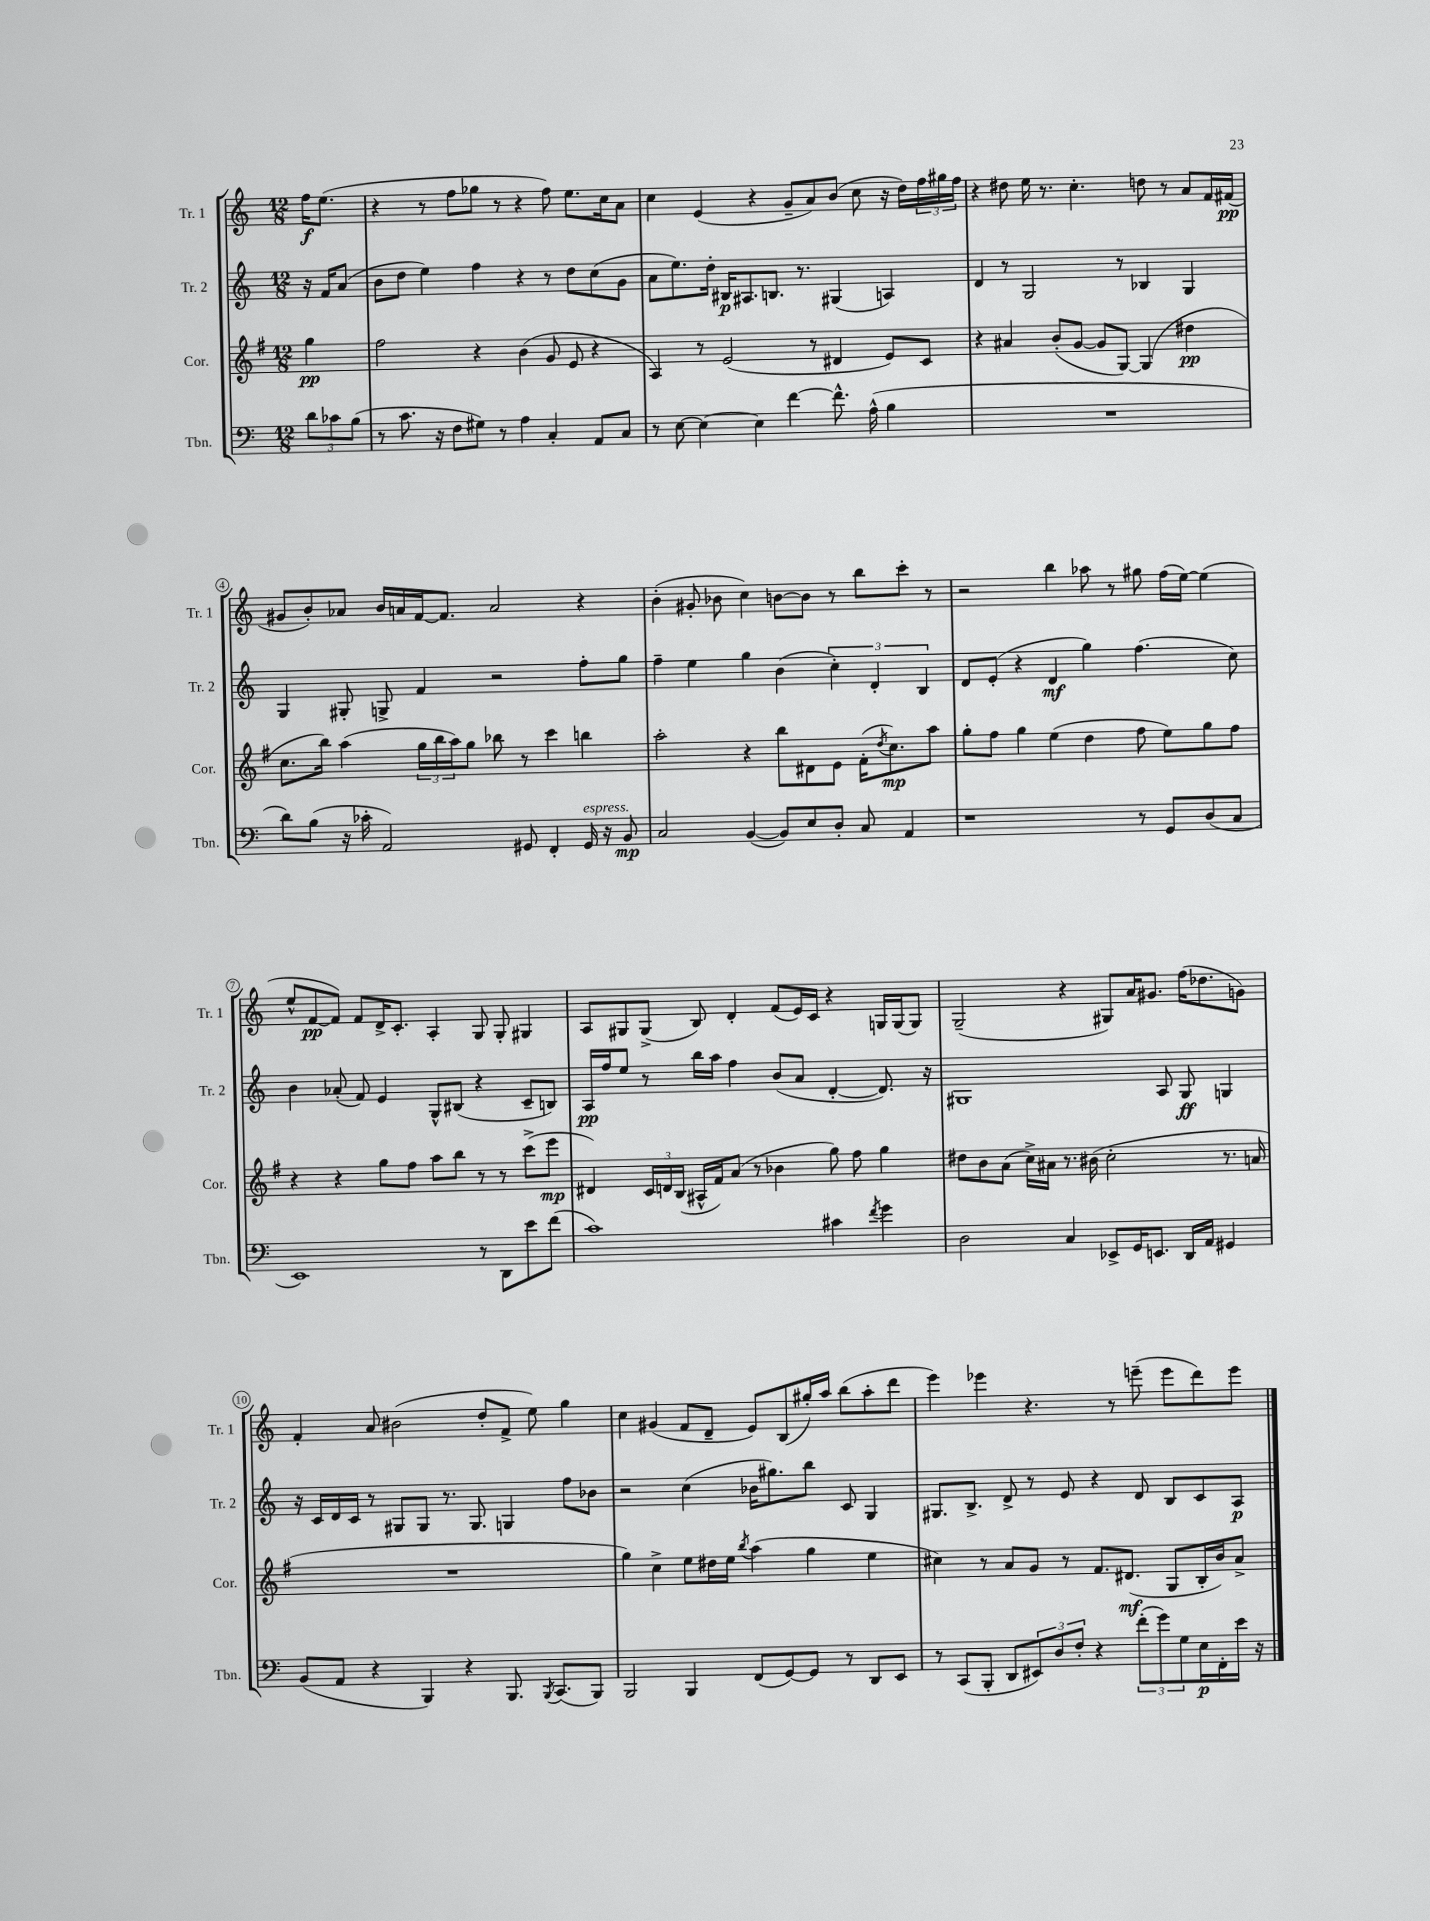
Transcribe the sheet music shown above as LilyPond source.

<<
\new StaffGroup <<
\new Staff = "s0" \with { instrumentName = "Tr. 1" shortInstrumentName = "Tr. 1" } {
    \clef treble \key c \major \numericTimeSignature \time 12/8 \partial 4
    f''16\f e''8.( |
    r4 r8 f''8 ges''8 r8 r4 f''8) e''8. c''16 a'8 |
    c''4 e'4( r4 g'8-- a'8) b'8( c''8 r16 d''16) \tuplet 3/2 { f''16 gis''16 f''16 } |
    r4 dis''8 e''16 r8. c''4.-. d''8 r8 a'8 f'16 fis'16\pp( |
    gis'8 b'8-.) aes'8 b'16 a'16 f'16~ f'8. a'2 r4 |
    b'4-.( gis'8-. bes'8 c''4) b'8~ b'8 r8 b''8 c'''8-. r8 |
    r2 b''4 aes''8 r8 gis''8 f''16( e''16~) e''4( |
    e''8-^ f'8~\pp f'8) f'8 d'16-> c'8.-. a4-. g8 g8-. gis4 |
    a8 gis8 gis8->( b8) d'4-. f'8( e'16) c'16 r4 g16 g16( g8) |
    g2--( r4 gis8) a'16 gis'8. f''16( des''8. g'8) |
    f'4-. a'8 bis'2( d''8-. f'8-> e''8) g''4 |
    c''4 gis'4( f'8 d'8-- e'8) b8( gis''16-.) a''16 b''8( a''8-. d'''8 |
    e'''4) ees'''4 r4. r8 e'''8--( e'''8 d'''8) e'''8 \bar "|." |
}
\new Staff = "s1" \with { instrumentName = "Tr. 2" shortInstrumentName = "Tr. 2" } {
    \clef treble \key c \major \numericTimeSignature \time 12/8 \partial 4
    r16 f'16 a'8( |
    b'8 d''8 e''4) f''4 r4 r8 d''8 c''8( g'8 |
    a'8 e''8.) d''16-. bis16\p ais8. b8. r8. gis4( a4) |
    d'4 r8 g2 r8 bes4 g4 |
    g4 gis8-. g8-> f'4 r2 f''8-. g''8 |
    f''4-- e''4 g''4 b'4( \tuplet 3/2 { c''4-.) d'4-. b4 } |
    d'8 e'8-.( r4 d'4\mf g''4) f''4.( c''8) |
    b'4 aes'8-.( f'8) e'4 g8-^ bis8( r4 c'8-- b8) |
    a16\pp f''16 e''8 r8 b''16 a''16 f''4 b'8( a'8 d'4~-. d'8.) r16 |
    gis1 a8 gis8\ff g4 |
    r16 c'16 d'16 c'16 r8 gis8 gis8 r8. gis8. g4 f''8 bes'8 |
    r2 c''4( bes'16 gis''8.) b''8 c'8 g4 |
    gis8. b8.-> d'8-> r8 e'8 r4 d'8 b8 c'8 a8\p \bar "|." |
}
\new Staff = "s2" \with { instrumentName = "Cor." shortInstrumentName = "Cor." } {
    \clef treble \key g \major \numericTimeSignature \time 12/8 \partial 4
    g''4\pp |
    fis''2 r4 b'4( g'8 e'8 r4 |
    a4) r8 e'2( r8 dis'4 e'8) c'8 |
    r4 ais'4 b'8-.( g'8~ g'8 g8~) g4( dis''4\pp |
    c''8. b''16) a''4( \tuplet 3/2 { g''16 b''16 a''16) } g''8 bes''8 r8 c'''4 b''4 |
    a''2-. r4 b''8 dis'8 e'8 fis'16-.( \acciaccatura { d''8 } c''8.\mp) a''8 |
    g''8-. fis''8 g''4 e''4( d''4 fis''8 e''8) g''8 fis''8 |
    r4 r4 g''8 fis''8 a''8 b''8 r8 r8 c'''8->( e'''8\mp |
    dis'4) \tuplet 3/2 { c'16 d'16 b16( } ais16-^ fis'16) a'8( r8 bes'4 g''8) fis''8 g''4 |
    dis''8 b'8 a'8( c''16->) ais'16 r8. bis'16( c''2-. r8. a'16 |
    R1. |
    g''4) c''4-> e''8 dis''16 e''16 \acciaccatura { b''8 } a''4( g''4 e''4 |
    cis''4) r8 a'8 g'8 r8 fis'8. dis'8.\mf( g8 b16-. b'16) a'8-> \bar "|." |
}
\new Staff = "s3" \with { instrumentName = "Tbn." shortInstrumentName = "Tbn." } {
    \clef bass \key c \major \numericTimeSignature \time 12/8 \partial 4
    \tuplet 3/2 { d'8 ces'8 b8( } |
    r8 c'8. r16 f8 gis8) r8 a4 c4-. a,8 c8 |
    r8 e8~ e4~ e4 f'4~ f'8.-^ a16-^( b4 |
    R1. |
    d'8) b8( r16 ces'16-. a,2) gis,8 f,4-. gis,16^\markup { \italic "espress." } r16 b,8\mp |
    c2 b,4~( b,8) e8 d8-. c8 a,4 |
    r1 r8 g,8 d8( c8 |
    e,1) r8 d,8 e'8 f'8( |
    c'1) cis'4 \acciaccatura { f'8 } g'4 |
    d2 c4 ees,8-> g,16 e,8. d,16 a,16 gis,4 |
    b,8( a,8 r4 b,,4) r4 b,,8. \acciaccatura { b,,8 } c,8.( b,,8) |
    b,,2 b,,4 f,8( g,8~) g,8 r8 d,8 e,8 |
    r8 c,8( b,,8-. d,8 \tuplet 3/2 { eis,8) d8 f8-. } r4 \tuplet 3/2 { f'8-.( g'8) g8 } e16\p f,16-. e'16 r16 \bar "|." |
}
>>
>>
\layout { \context { \Score \override BarNumber.stencil = #(make-stencil-circler 0.1 0.3 ly:text-interface::print) } }
